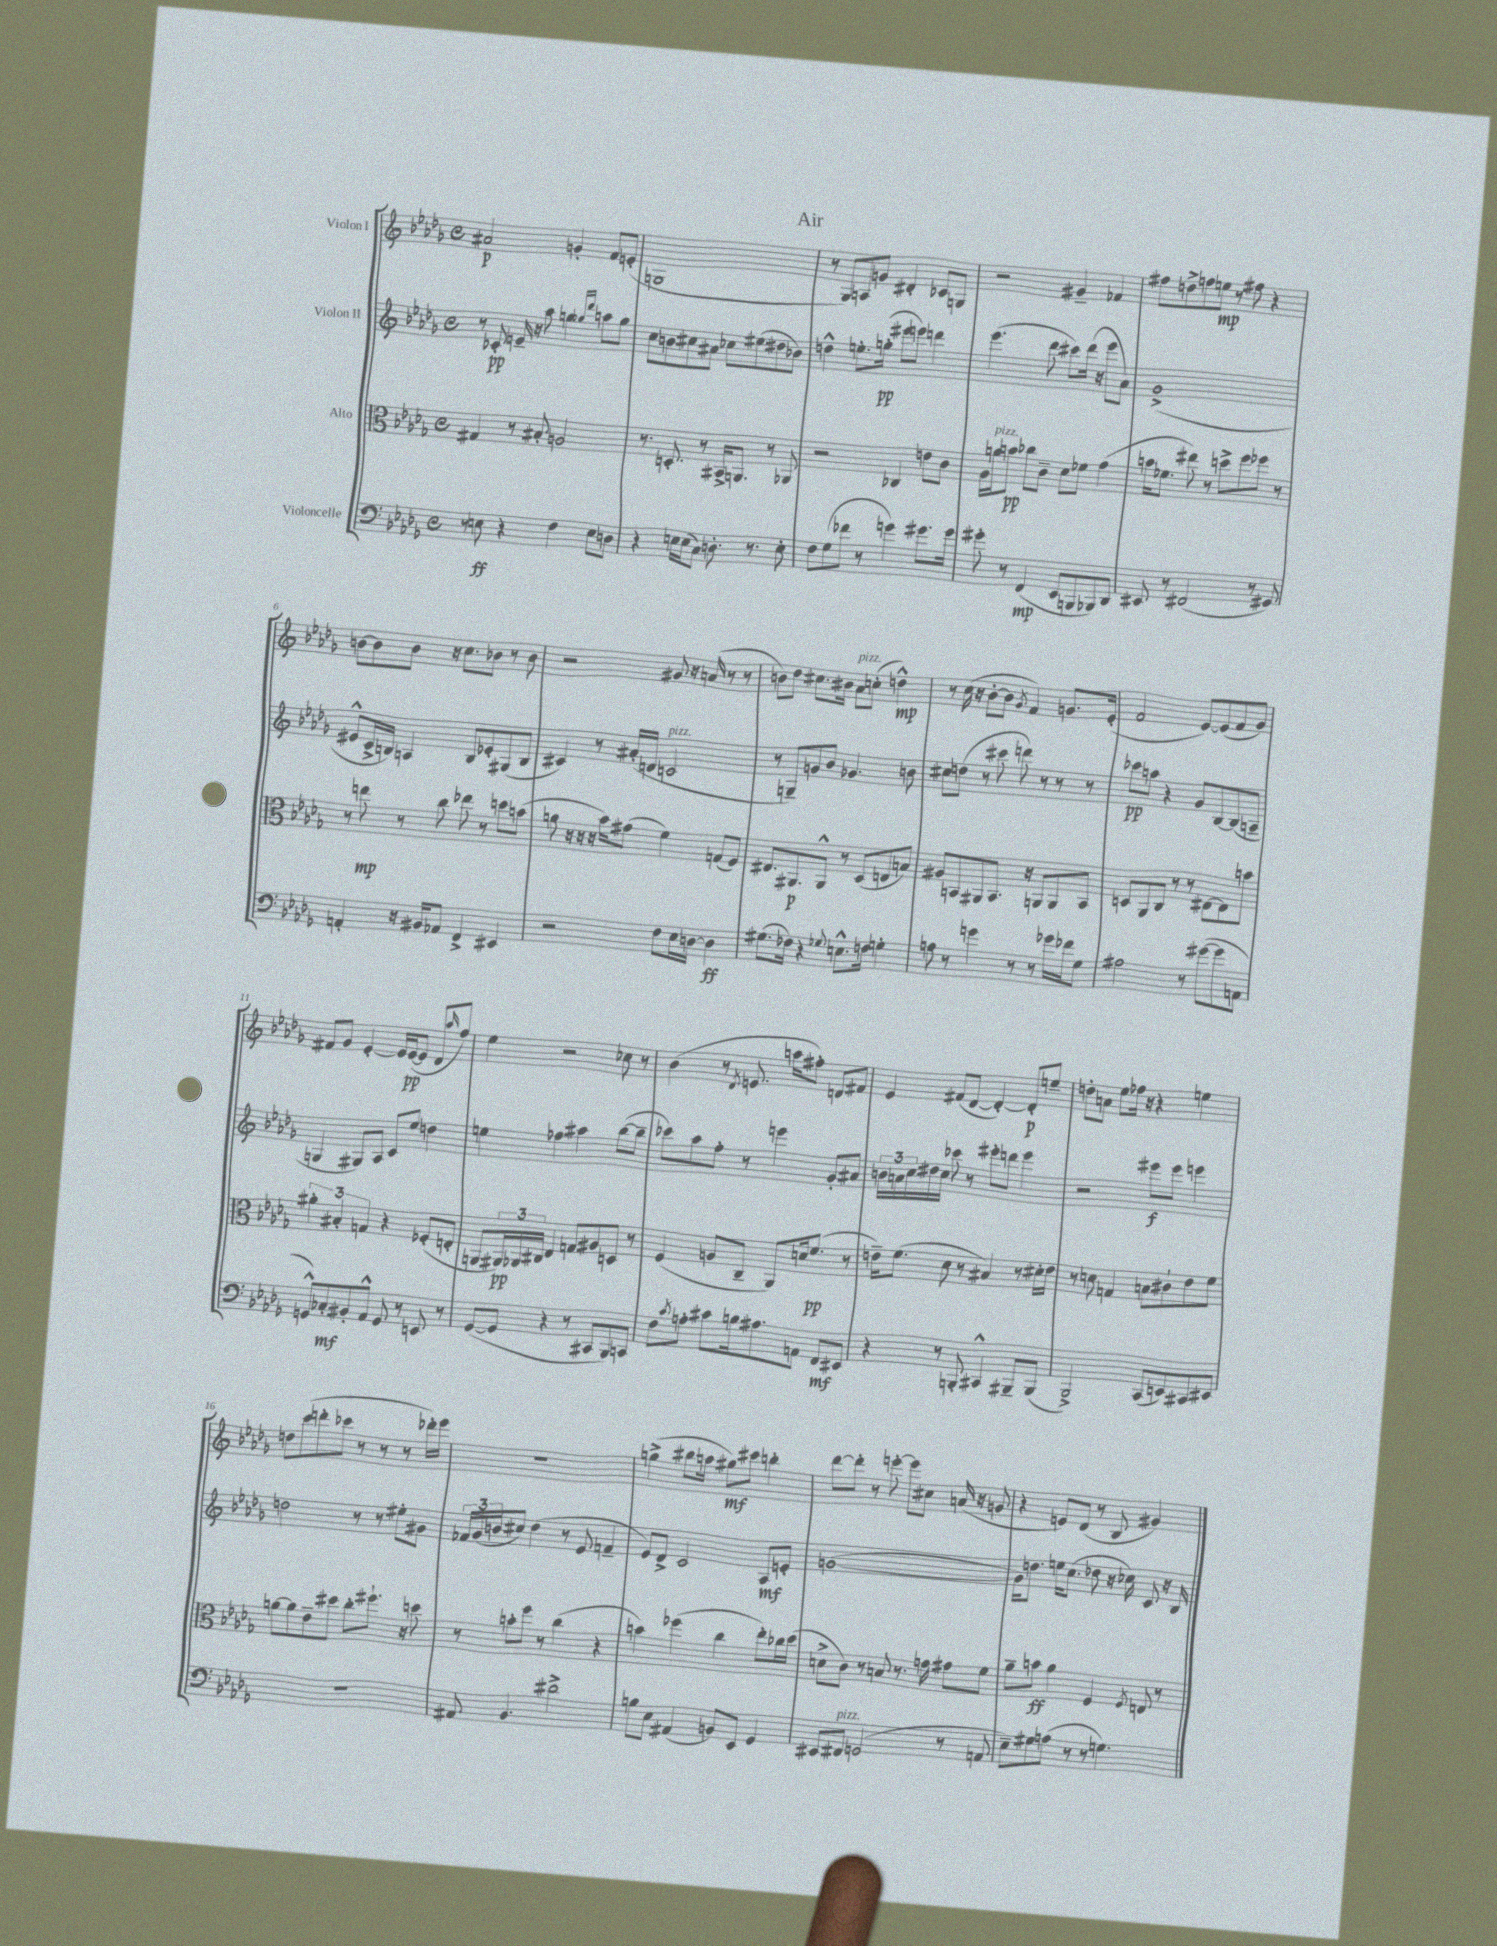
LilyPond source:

\header { title = "Air" }
<<
\new StaffGroup <<
\new Staff = "s0" \with { instrumentName = "Violon I" } {
    \clef treble \key des \major \defaultTimeSignature \time 4/4
    ais'2\p g'4-. f'8 e'8-.( |
    g1 |
    r8 ges8) a8 g'8 dis'4-. ces'8 g8 |
    r2 gis'4-- fes'4 |
    fis''8 d''8-> f''8 e''8\mp r8 fis''8 r4 |
    b'8~ b'8 b'8 r16 c''8. bes'8 r8 bes'8 |
    r2 gis'8 r16 a'16( r8 r8 |
    b'8) des''8 cis''8. bis'16 aes'8^\markup { \italic "pizz." } c''8-.( d''4-^\mp) |
    r8 c''16( r16 bes'8~-. bes'8 \acciaccatura { ges'8 } f'4) g'8. ees'16-.( |
    f'2 ees'8~) ees'8( f'8 ges'8) |
    fis'8 ges'8 ees'4~-. ees'16 ees'16~\pp( ees'8 des'8 \grace { aes''16 } f''8) |
    ees''4 r2 ces''8 r8 |
    bes'4( r8 \acciaccatura { des'8 } e'8. a''16 fis''8-.) d'8 fis'8 |
    ees'4 fis'8( des'8~ des'4~-.) des'8-.\p e''8-- |
    d''8-. a'8 ees''8 fes''16 r16 r4 e''4 |
    d''8 c'''8( d'''8-. ces'''8 r8 r8 r8 des'''16-.) ees'''16 |
    R1 |
    g''4->( bis''8. a''16 gis''8\mf) cis'''8 b''4-. |
    des'''8~ des'''8-. r8 e'''8~-. e'''8 cis''8 a'16( r16 g'8 |
    r4 e'8) des'8( r8 bes8 gis'4) \bar "|." |
}
\new Staff = "s1" \with { instrumentName = "Violon II" } {
    \clef treble \key des \major \defaultTimeSignature \time 4/4
    r8 ces'8-.\pp e'16-- r16 aes''8 g''4 \grace { ges''16 des'''16 } a''8 ges''8 |
    c''8 b'8 cis''8 ais'8 ces''8 eis''8( dis''8 bes'8) |
    d''4-^ e''8.-. g''16-.\pp( eis'''8 e'''8) d'''4 |
    ees'''4.( des'''8 cis'''8) des'''16( r16 ees'''8 aes'8) |
    ges'1->( |
    eis'8-^ c'16-> b16) a4 b8 ees'8-. gis8( b8 |
    cis'4) r8 ais'16-.( d'16 c'2^\markup { \italic "pizz." } |
    r8 g8--) g'8 bes'8 ges'4. b'8 |
    cis''8 d''8( r8 cis'''8 d'''8) r8 r8 r8 |
    ces'''8\pp a''8 r4 ges'8 bes8~ bes8( a8-- |
    g4 gis8) aes8 c'8 ees''8 d''4 |
    e''4 fes''4 ais''4 bes''8~( bes''8-- |
    ces'''8) aes''8 f''8-. r8 e'''4 ges'8-. ais'8 |
    \tuplet 3/2 { b'16 a'16 c''16 } dis''16 c''16 ces'''8 r8 eis'''8-. d'''8 eis'''4 |
    r2 eis'''8\f eis'''8 e'''4 |
    d''2 r8 r8 eis''8-. gis'8 |
    \tuplet 3/2 { fes'16 ges'16( b'16 } cis''8) des''4( r8 ees'8 f'4-- |
    ees'8) des'8-> c'2 aes8\mf e'8-. |
    g'1~( |
    g'16) d''8. e''16 c''8.( des''8 r16 ces''16) c'8 r16 bes16 \bar "|." |
}
\new Staff = "s2" \with { instrumentName = "Alto" } {
    \clef alto \key des \major \defaultTimeSignature \time 4/4
    gis4 r8 bis8-. a2 |
    r8. d8.-. r8 bis,16-> a,8. r8 aes,8 |
    r2 ces4 e'8 c'8 |
    aes16 a'16^\markup { \italic "pizz." } b'8\pp ces''8 c'8-- des'8 fes'8 ges'4( |
    b'16 fes'8. eis''8) r8 d''8-> f''8 fes''8 r8 |
    r8 e''8\mp r8 c''8 ees''8 r8 d''8 b'8( |
    a'8 r16 r16 r16 bes'16) gis'8( f'4) g8( f8) |
    eis8. ais,8.\p ais,8-^ r8 des8( e8 b8) |
    ais8 b,8 ais,8 b,8. r16 a,8 a,8 b,8 |
    d8 aes,8 c8 r8 r8 eis8~ eis8 b'8 |
    \tuplet 3/2 { ais'4-. bis4-. g4 } r4 fes8-.( e8-. |
    a,8 \tuplet 3/2 { ais,16\pp) aes,16 cis16 } ees4 g8 ais8 d8 r8 |
    f4( a8 c8-- aes,8) d'16 f'8.\pp( r8 |
    e'16--) f'8.( des'8 r8 bis4) r8 dis'16-. e'16 |
    r8 d'8 g4 b8 cis'8-! ees'8 f'8 |
    a'8~ a'8 ees'8-- dis''8 c''8-. fis''8.-! r16 d''8 |
    r8 b'8-. f''8 r8 c''4( r4 |
    b'4) fes''4( c''4 ees''8-.) ces''16 des''16( |
    d'8-> c'8) r8 b8 r8. g'16 gis'8 f'8 |
    aes'8-- b'8\ff aes'4 f4 \acciaccatura { f8 } e8 r8 \bar "|." |
}
\new Staff = "s3" \with { instrumentName = "Violoncelle" } {
    \clef bass \key des \major \defaultTimeSignature \time 4/4
    r8 e8\ff r4 f4 e8 d8 |
    r4 e16 e16( c8) d8.-. r8. e8-. |
    f8 ges8( fes'8 r8 g'4) gis'8. gis'16 |
    gis'8-. r8 f,4\mp( ees,8 b,,8 bes,,8) des,8 |
    eis,8 r8 fis,2( r8 gis,8) |
    a,4-. r16 bis,16 aes,8 f,4-> eis,4 |
    r2 f8 ees16 d16~ d4\ff |
    gis8.( fes16) r4 \appoggiatura { ges8 } e8.-^ f16 g4-. |
    a8 r8 g'4 r8 r8 ges'16 fes'16 ges8 |
    ais2 r8 gis'8~( gis'8 a,8 |
    g,8-^) ces8-.\mf bis,8-. aes,8-^ g,8 r8 e,8 r8 |
    ges,8~( ges,8 r4 r8 cis,8 bes,,8) c,8 |
    f8 \acciaccatura { c'8 } a8-. cis'8 b16 ais8. a,8 f,8\mf eis,8 |
    r4 r8 b,,8-. cis,4-^ bis,,8-- bis,,8( |
    bes,,2->) c,8( e,8) cis,8 eis,8 |
    R1 |
    ais,8 bes,4. dis'2-> |
    b8 ees8 ais,4( b,8) ees,8 ges,4 |
    eis,8 fis,8^\markup { \italic "pizz." } g,2( r8 a,8 |
    ees8--) gis8 a8( r8 r8 g4.) \bar "|." |
}
>>
>>
